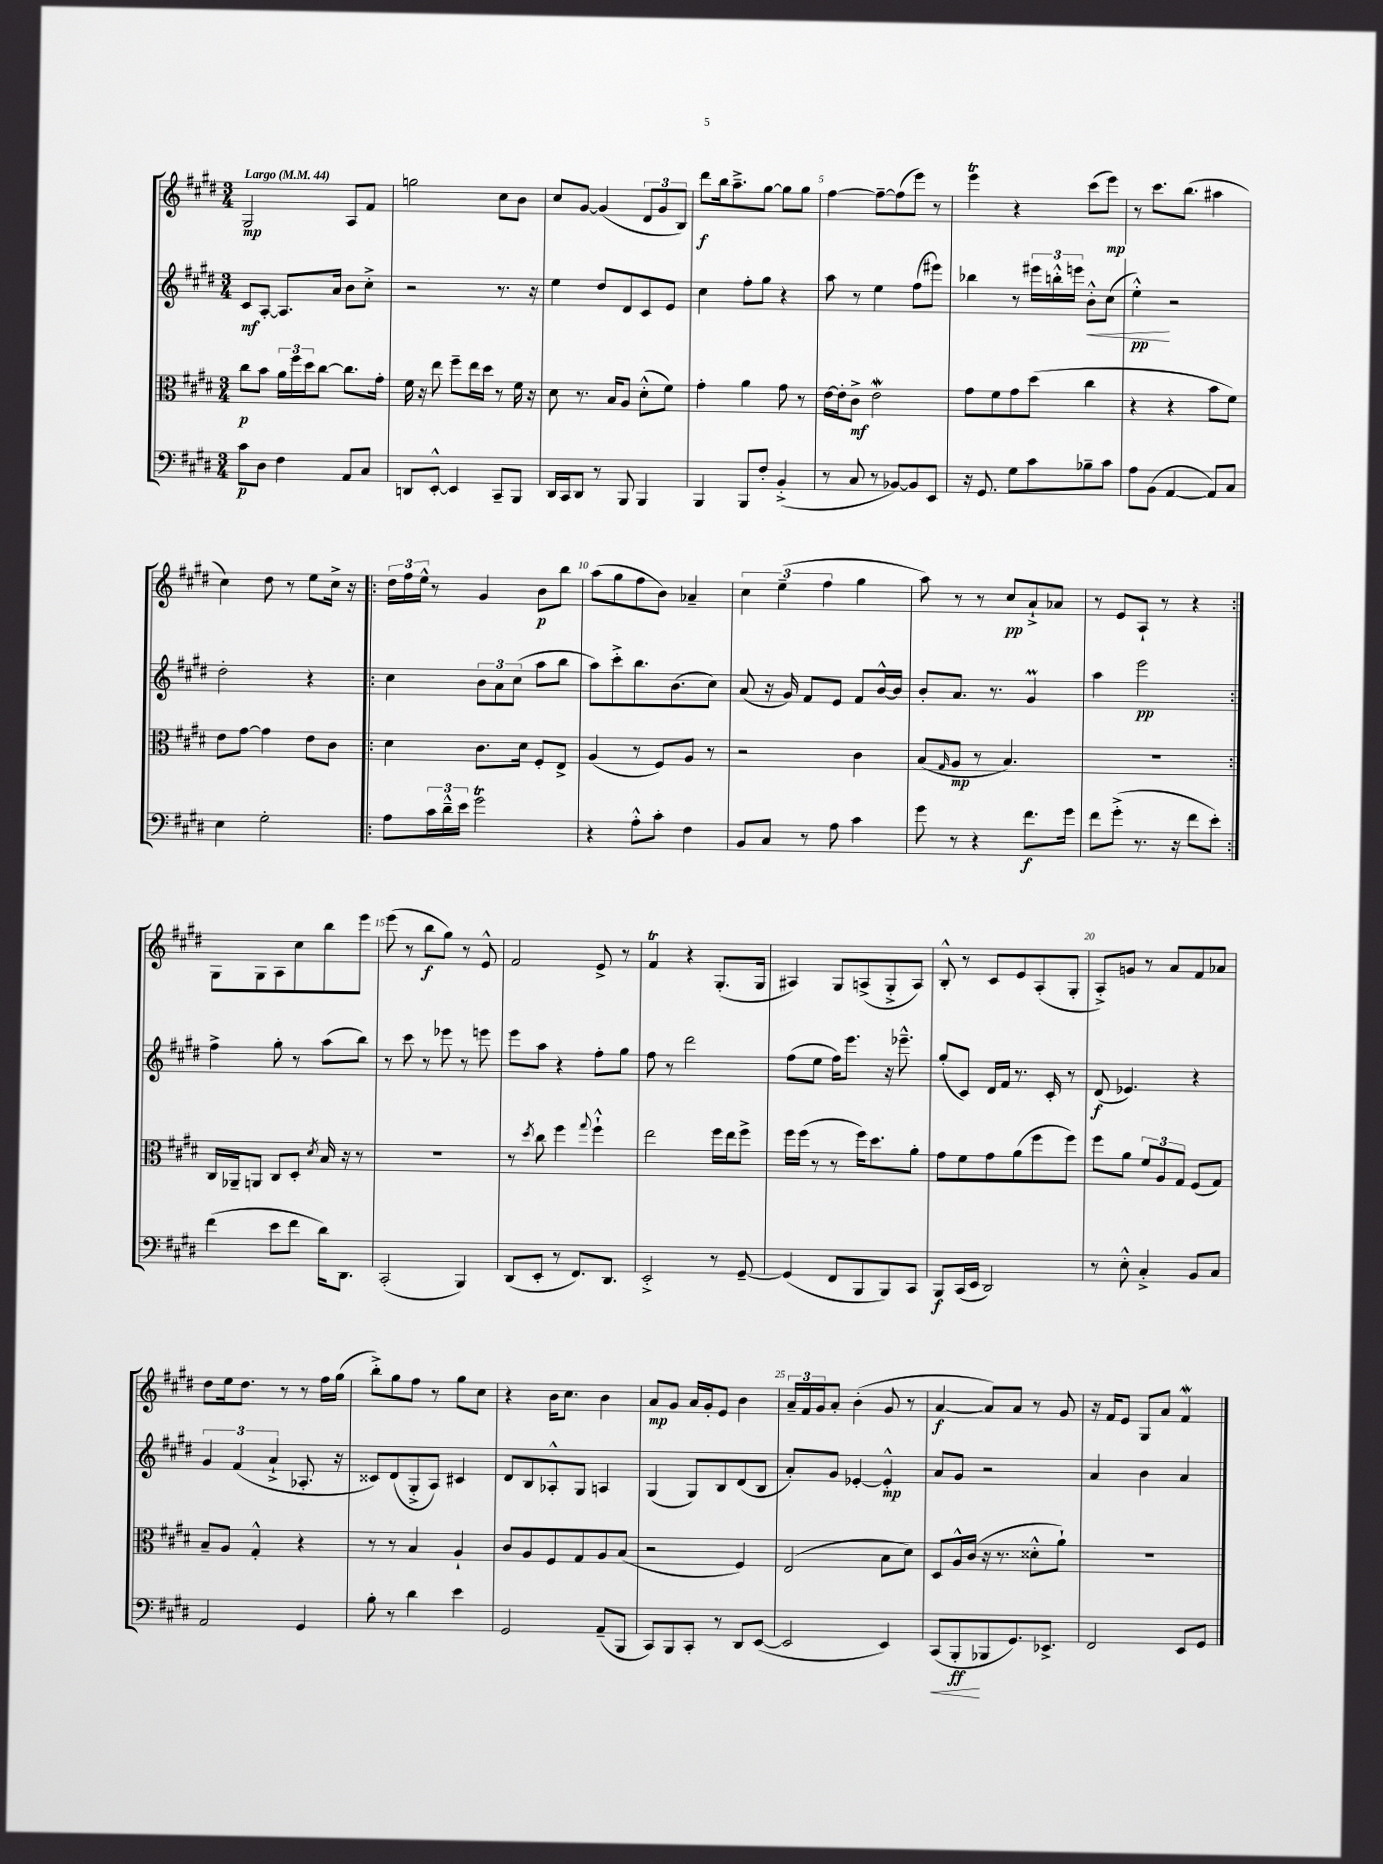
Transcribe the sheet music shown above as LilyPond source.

<<
\new StaffGroup <<
\new Staff = "s0" {
    \clef treble \key e \major \numericTimeSignature \time 3/4 \tempo "Largo" 4 = 44
    gis2\mp a8 fis'8 |
    g''2 cis''8 b'8 |
    cis''8 gis'8~ gis'4( \tuplet 3/2 { dis'8 gis'8 b8) } |
    dis'''8\f b''16 a''8.---> gis''8~ gis''8 gis''8 |
    fis''4~ fis''8~-- fis''8( e'''8) r8 |
    e'''4\trill r4 cis'''8( e'''8\mp) |
    r8 cis'''8. b''8.( ais''4 |
    cis''4) dis''8 r8 e''8 cis''16-> r16 |
    \repeat volta 2 { \tuplet 3/2 { dis''16 fis''16 e''16-^ } r8 gis'4 b'8\p b''8 |
    a''8( gis''8 fis''8 b'8) aes'4-- |
    \tuplet 3/2 { cis''4 e''4--( fis''4 } gis''4 |
    a''8) r8 r8 cis''8\pp a'8-!-> aes'8 |
    r8 e'8 a8-! r8 r4 | }
    gis8 gis8 a8 cis''8 b''8 e'''8 |
    e'''8( r8 b''8\f gis''8) r8 e'8-^ |
    fis'2 e'8-> r8 |
    fis'4\trill r4 gis8.-.( gis16 |
    ais4) gis8 a8->( gis8-.-> a8) |
    b8-.-^ r8 cis'8 e'8 a8-.( gis8-. |
    a8-.->) g'8 r8 a'8 fis'8 aes'8 |
    dis''8 e''16 dis''8. r8 r8 fis''16 gis''16( |
    b''8-.->) gis''8 fis''8 r8 gis''8 cis''8 |
    r4 b'16 cis''8. b'4 |
    a'8\mp gis'8 a'16 gis'16-. e'8 b'4 |
    \tuplet 3/2 { a'16-- fis'16 gis'16 } a'8-. b'4-.( gis'8 r8 |
    a'4~\f a'8) a'8 r8 gis'8 |
    r16 fis'16 e'8 gis8 a'8 fis'4\mordent \bar "|." |
}
\new Staff = "s1" {
    \clef treble \key e \major \numericTimeSignature \time 3/4
    cis'8\mf a8~-. a8. a'16 b'8 cis''8-.-> |
    r2 r8. r16 |
    e''4 dis''8 dis'8 cis'8 e'8 |
    cis''4 fis''8-. gis''8 r4 |
    a''8 r8 e''4 fis''8( eis'''8) |
    bes''4 r8 \tuplet 3/2 { eis'''16 b''16-.-^ e'''16 } b'8-.-^\< cis''8( |
    e''4-.-^\pp\!) r2 |
    dis''2-. r4 |
    \repeat volta 2 { cis''4 \tuplet 3/2 { b'8 a'8 cis''8( } a''8 b''8 |
    a''8) cis'''8-.-> b''8. b'8.( cis''8) |
    a'8( r16 gis'16) fis'8 e'8 fis'8 b'16~-^ b'16 |
    b'8-. a'8. r8. gis'4\prall |
    a''4 e'''2\pp | }
    fis''4-> gis''8-. r8 a''8( b''8) |
    r8 cis'''8 r8 ees'''8 r8 e'''8 |
    e'''8 a''8 r4 fis''8-. gis''8 |
    fis''8 r8 dis'''2 |
    fis''8( e''8 fis''16) e'''8. r16 ees'''8.---^ |
    gis''8-.( cis'8) dis'16 fis'16 r8. cis'16-. r8 |
    dis'8\f( ees'4.) r4 |
    \tuplet 3/2 { gis'4 fis'4( a'4-!-> } aes8.-. r16 |
    cisis'8) dis'8( gis8-.-> a8) cis'4 |
    dis'8 b8 aes8-.-^ gis8 a4 |
    gis4( gis8) b8 dis'8( b8 |
    a'8-.) gis'8 ees'4~-. ees'4-.-^\mp |
    a'8 gis'8 r2 |
    a'4 b'4 a'4 \bar "|." |
}
\new Staff = "s2" {
    \clef alto \key e \major \numericTimeSignature \time 3/4
    cis''8\p b'8 \tuplet 3/2 { a'16 fis''16 dis''16 } cis''8~ cis''8. gis'16-. |
    fis'16 r16 e''8 fis''8-- e''16 dis''16 r8 fis'16 r16 |
    dis'8 r8. b16 a8 dis'8-.-^( fis'8) |
    gis'4-. a'4 gis'8 r8 |
    e'16~ e'16-. cis'8->\mf e'2\mordent |
    gis'8 fis'8 gis'8 dis''8( cis''4 |
    r4 r4 b'8 fis'8) |
    e'8 gis'8~ gis'4 e'8 cis'8 |
    \repeat volta 2 { dis'4 cis'8. dis'16 fis8-. e8-> |
    a4( r8 fis8) a8 r8 |
    r2 cis'4 |
    b8( \grace { gis16 } a8\mp r8 b4.) |
    R2. | }
    cis16 aes,16-- a,8 cis8 dis8-. \acciaccatura { dis'8 } b16 r16 r8 |
    R2. |
    r8 \acciaccatura { dis''8 } cis''8 fis''4 \appoggiatura { gis''8 } fis''4-!-^ |
    e''2 fis''16 e''16 fis''8-> |
    fis''16 fis''16( r8 r8 fis''16) dis''8. a'8-. |
    gis'8 fis'8 gis'8 a'8( fis''8 fis''8) |
    fis''8 a'8 \tuplet 3/2 { fis'8 a8 gis8 } fis8( gis8) |
    b8-- a8 gis4-.-^ r4 |
    r8 r8 b4 a4-! |
    cis'8 a8 fis8 gis8 a8 b8( |
    r2 fis4) |
    e2( b8 dis'8) |
    dis8 a16-^ cis'16( r16 r8. disis'8-.-^ a'8-!) |
    R2. \bar "|." |
}
\new Staff = "s3" {
    \clef bass \key e \major \numericTimeSignature \time 3/4
    cis'8\p dis8 fis4 a,8 cis8 |
    d,8 e,8~-.-^ e,4 cis,8-- b,,8 |
    dis,16 cis,16 dis,8 r8 b,,8 b,,4 |
    b,,4 b,,8 fis8-. b,4-.->( |
    r8 cis8 r8 bes,8~) bes,8 e,8 |
    r16 gis,8. gis8 cis'8 bes8-- cis'8 |
    a8 b,8( a,4~ a,8) cis8 |
    e4 gis2-. |
    \repeat volta 2 { a8 \tuplet 3/2 { cis'16 dis'16---^ e'16 } gis'2\trill |
    r4 a8-.-^ cis'8-. fis4 |
    b,8 cis8 r8 a8 cis'4 |
    gis'8 r8 r4 fis'8.\f gis'16 |
    fis'8 gis'8-.->( r8. r16 fis'8 e'8-.) | }
    fis'4( e'8 fis'8 dis'16) dis,8. |
    cis,2-.( b,,4) |
    dis,8( e,8-. r8 fis,8.) dis,8. |
    e,2-.-> r8 gis,8~-- |
    gis,4( fis,8 b,,8 b,,8) cis,8 |
    b,,8\f cis,16( e,16 dis,2) |
    r8 e8-.-^ cis4-.-> b,8 cis8 |
    a,2 gis,4 |
    b8-. r8 dis'4 e'4 |
    gis,2 a,8--( b,,8 |
    cis,8) b,,8 cis,8-. r8 dis,8 e,8~( |
    e,2 e,4) |
    cis,8\<( b,,8-.\ff\! bes,,8 gis,8.) ees,8.-> |
    fis,2 e,8 gis,8 \bar "|." |
}
>>
>>
\layout { \context { \Score \override BarNumber.break-visibility = ##(#f #t #t) barNumberVisibility = #(every-nth-bar-number-visible 5) } }
